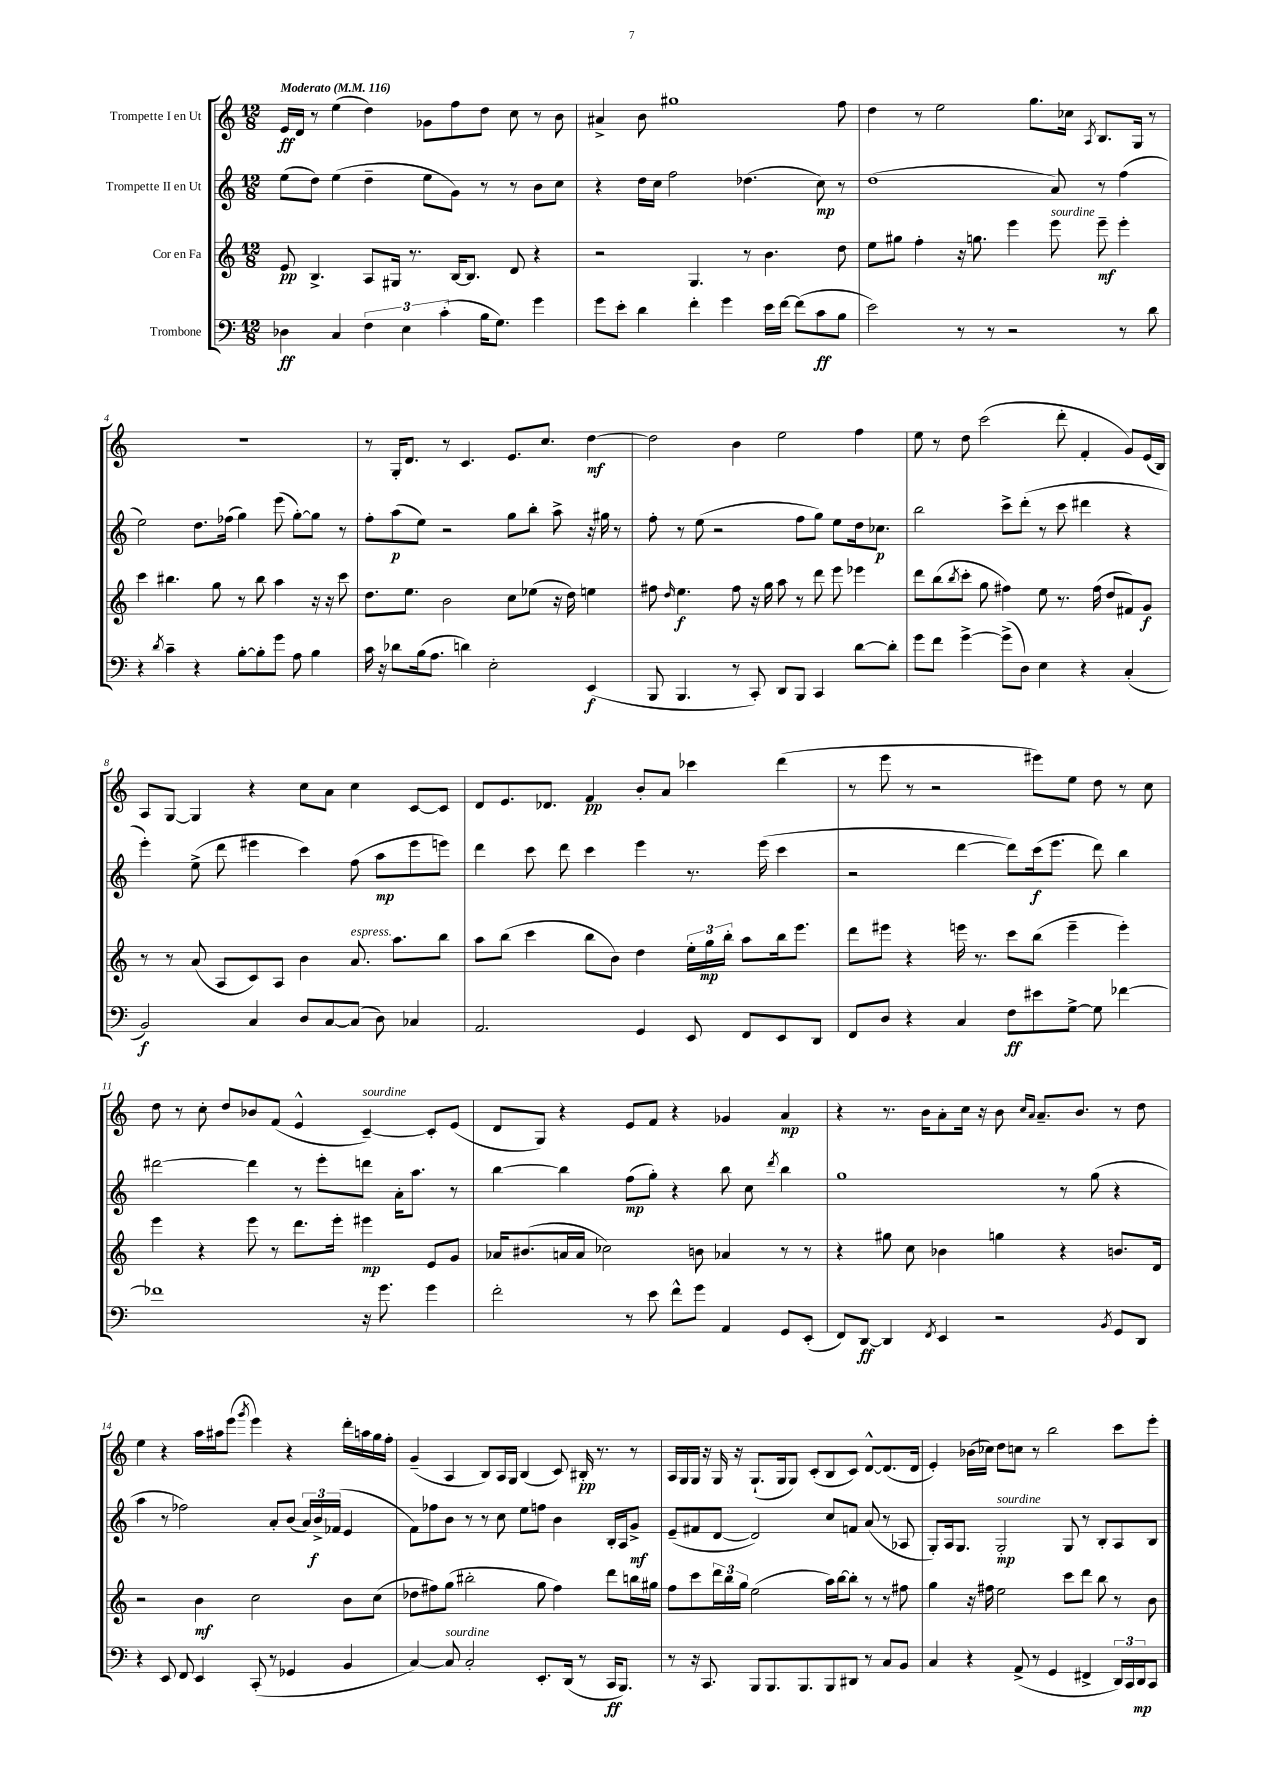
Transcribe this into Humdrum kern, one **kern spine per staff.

**kern	**dynam	**kern	**dynam	**kern	**dynam	**kern	**dynam
*part4	*part4	*part3	*part3	*part2	*part2	*part1	*part1
*staff4	*staff4	*staff3	*staff3	*staff2	*staff2	*staff1	*staff1
*I"Trombone	*	*I"Cor en Fa	*	*I"Trompette II en Ut	*	*I"Trompette I en Ut	*
*clefF4	*	*clefG2	*	*clefG2	*	*clefG2	*
*k[]	*	*k[]	*	*k[]	*	*k[]	*
*M12/8	*	*M12/8	*	*M12/8	*	*M12/8	*
*MM116	*	*MM116	*	*MM116	*	*MM116	*
=1	=1	=1	=1	=1	=1	=1	=1
!	!	!	!	!	!	!LO:TX:a:B:t=Moderato	!
4D-X\	ff	8e/	pp	(8ee\L	.	16e/LL	ff
.	.	.	.	.	.	16d/JJ	.
.	.	4.B^/	.	8dd\J)	.	8r	.
4C/	.	.	.	(4ee\	.	(4ee\	.
6F\	.	8A/L	.	4dd~\	.	4dd\)	.
.	.	16G#X/Jk	.	.	.	.	.
6E\	.	.	.	.	.	.	.
.	.	8.r	.	.	.	.	.
.	.	.	.	8ee\L	.	8g-X\L	.
(6c'\	.	.	.	.	.	.	.
.	.	[16B/KL	.	8g\J)	.	8ff\	.
.	.	8.B/J]	.	.	.	.	.
16B\KL	.	.	.	8r	.	8dd\J	.
8.G\J)	.	.	.	.	.	.	.
.	.	8d/	.	8r	.	8cc\	.
4g\	.	4r	.	8b\L	.	8r	.
.	.	.	.	8cc\J	.	8b\	.
=2	=2	=2	=2	=2	=2	=2	=2
8g\L	.	2r	.	4r	.	4a#X^/	.
8e'\J	.	.	.	.	.	.	.
4d\	.	.	.	16dd\LL	.	8b\	.
.	.	.	.	16cc\JJ	.	.	.
.	.	.	.	2ff\	.	1gg#X	.
4f'\	.	4.G/	.	.	.	.	.
4g\	.	.	.	.	.	.	.
.	.	8r	.	(4.dd-X\	.	.	.
16e\LL	.	4.b\	.	.	.	.	.
[16f\JJ	.	.	.	.	.	.	.
(8f\L]	.	.	.	.	.	.	.
8c\	ff	.	.	8cc\)	mp	.	.
8B\J	.	8dd\	.	8r	.	8ff\	.
=3	=3	=3	=3	=3	=3	=3	=3
2e\)	.	8ee\L	.	(1dd	.	4dd\	.
.	.	8gg#X\J	.	.	.	.	.
.	.	4ff'\	.	.	.	8r	.
.	.	.	.	.	.	2ee\	.
8r	.	16r	.	.	.	.	.
.	.	8.ggn\	.	.	.	.	.
8r	.	.	.	.	.	.	.
2r	.	4eee\	.	.	.	.	.
.	.	.	.	.	.	8.gg\L	.
!	!	!LO:TX:a:i:t=sourdine	!	!	!	!	!
.	.	8eee\	.	8a/)	.	.	.
.	.	.	.	.	.	16cc-X\Jk	.
.	.	.	.	.	.	8qA/	.
.	.	8eee~\	mf	8r	.	8.B/L	.
8r	.	4eee'\	.	(4ff\	.	.	.
.	.	.	.	.	.	16G/Jk	.
8d\	.	.	.	.	.	8r	.
!!LO:LB:g=z
=4	=4	=4	=4	=4	=4	=4	=4
4r	.	4ccc\	.	2ee\)	.	1.r	.
8qd/	.	.	.	.	.	.	.
4c~\	.	4.bb#X\	.	.	.	.	.
4r	.	.	.	8.dd\L	.	.	.
.	.	8gg\	.	.	.	.	.
.	.	.	.	(16ff-X\Jk	.	.	.
[8B'\L	.	8r	.	4gg\)	.	.	.
8B'\]	.	8bb#\	.	.	.	.	.
8g\J	.	4aa\	.	(8eee\	.	.	.
8A\	.	.	.	[8gg'\L)	.	.	.
4B\	.	16r	.	8gg\J]	.	.	.
.	.	16r	.	.	.	.	.
.	.	8ccc\	.	8r	.	.	.
=5	=5	=5	=5	=5	=5	=5	=5
16c\	.	8.dd\L	.	8ff'\L	.	8r	.
16r	.	.	.	.	.	.	.
8d-X\L	.	.	.	(8aa\	p	16G'/KL	.
.	.	8.ee\J	.	.	.	8.d/J	.
(16B\k	.	.	.	8ee\J)	.	.	.
8.A\J	.	.	.	.	.	.	.
.	.	2b\	.	2r	.	8r	.
4dn\)	.	.	.	.	.	4.c/	.
2E'\	.	.	.	.	.	.	.
.	.	8cc\L	.	8gg\L	.	8.e/L	.
.	.	(8ee-X\J	.	8bb'\J	.	.	.
.	.	.	.	.	.	8.cc/J	.
.	.	16r	.	8aa^\	.	.	.
.	.	16dd\)	.	.	.	.	.
(4EE/	f	4een\	.	16r	.	[4dd\	mf
.	.	.	.	16gg#X\	.	.	.
.	.	.	.	8r	.	.	.
=6	=6	=6	=6	=6	=6	=6	=6
8BBB/	.	8ff#X\	.	8ff'\	.	2dd\]	.
.	.	16qqdd/	.	.	.	.	.
4.BBB/	.	4.ee\	f	8r	.	.	.
.	.	.	.	(8ee\	.	.	.
.	.	.	.	2r	.	.	.
8r	.	8ff#\	.	.	.	4b\	.
8CC'/)	.	16r	.	.	.	.	.
.	.	16gg\	.	.	.	.	.
8DD/L	.	8aa\	.	.	.	2ee\	.
8BBB/J	.	8r	.	8ff\L	.	.	.
4CC/	.	8ddd\	.	8gg\J)	.	.	.
.	.	8eee\	.	8ee\L	.	.	.
[8d\L	.	4eee-X\	.	16dd\k	.	4ff\	.
.	.	.	.	8.cc-X\J	p	.	.
8d'\J]	.	.	.	.	.	.	.
=7	=7	=7	=7	=7	=7	=7	=7
8g\L	.	8ddd\L	.	2bb\	.	8ee\	.
8f\J	.	(8bb\	.	.	.	8r	.
.	.	8qbb/	.	.	.	.	.
[4g^\	.	8ccc'\J	.	.	.	8dd\	.
.	.	8gg\	.	.	.	(2ccc\	.
(8g^\L]	.	4ff#X\)	.	8ccc^\L	.	.	.
8D\J)	.	.	.	(8ddd'\J	.	.	.
4E\	.	8ee\	.	8r	.	.	.
.	.	8.r	.	8ccc\	.	8ddd'\	.
4r	.	.	.	4ddd#X\	.	4f'/	.
.	.	(16ff#\	.	.	.	.	.
.	.	8dd/L	.	.	.	.	.
(4C'/	.	8f#X/)	.	4r	.	8g/L)	.
.	.	8g/J	f	.	.	(16e/L	.
.	.	.	.	.	.	16B/JJ)	.
!!LO:LB:g=z
=8	=8	=8	=8	=8	=8	=8	=8
2BB/)	f	8r	.	4eee'\)	.	8A/L	.
.	.	8r	.	.	.	[8G/J	.
.	.	(8a/	.	(8ee^\	.	4G/]	.
.	.	8A/L	.	8ddd\	.	.	.
4C/	.	8c/)	.	4eee#X\	.	4r	.
.	.	8A/J	.	.	.	.	.
8D/L	.	4b\	.	4ccc\)	.	8cc\L	.
[8C/	.	.	.	.	.	8a\J	.
!	!	!LO:TX:a:i:t=espress.	!	!	!	!	!
(8C/J]	.	8.a/	.	(8ff\	.	4cc\	.
8D\)	.	.	.	8aa\L	mp	.	.
.	.	8.aa\L	.	.	.	.	.
4C-X/	.	.	.	8eee#\	.	[8c/L	.
.	.	8bb\J	.	8eeen\J)	.	8c/J]	.
=9	=9	=9	=9	=9	=9	=9	=9
2.AA/	.	8aa\L	.	4ddd\	.	8d/L	.
.	.	(8bb\J	.	.	.	8.e/	.
.	.	4ccc\	.	8ccc\	.	.	.
.	.	.	.	.	.	8.d-X/J	.
.	.	.	.	8ddd\	.	.	.
.	.	8bb\L	.	4ccc\	.	4f/	pp
.	.	8b\J)	.	.	.	.	.
4GG/	.	4dd\	.	4eee\	.	8b'/L	.
.	.	.	.	.	.	8a/J	.
8EE/	.	24ee'\LL	.	8.r	.	4ccc-X\	.
.	.	24gg\	mp	.	.	.	.
.	.	24bb'\JJ	.	.	.	.	.
8FF/L	.	8aa\L	.	.	.	.	.
.	.	.	.	(16eee\	.	.	.
8EE/	.	16bb\k	.	4ccc\	.	(4ddd\	.
.	.	8.eee\J	.	.	.	.	.
8DD/J	.	.	.	.	.	.	.
=10	=10	=10	=10	=10	=10	=10	=10
8FF/L	.	8ddd\L	.	2r	.	8r	.
8D/J	.	8eee#X\J	.	.	.	8eee\	.
4r	.	4r	.	.	.	8r	.
.	.	.	.	.	.	2r	.
4C/	.	16eeen\	.	[4ddd\	.	.	.
.	.	8.r	.	.	.	.	.
8F\L	ff	8ccc\L	.	8ddd\L])	.	.	.
8e#X\	.	(8bb\J	.	(16ccc\k	f	8eee#X\L)	.
.	.	.	.	8.eee\J	.	.	.
[8G^\J	.	4eee~\	.	.	.	8ee\J	.
8G\]	.	.	.	8ddd\)	.	8dd\	.
[4f-X\	.	4eee'\)	.	4bb\	.	8r	.
.	.	.	.	.	.	8cc\	.
!!LO:LB:g=z
=11	=11	=11	=11	=11	=11	=11	=11
1f-X]	.	4eee\	.	[2ddd#X\	.	8dd\	.
.	.	.	.	.	.	8r	.
.	.	4r	.	.	.	8cc'\	.
.	.	.	.	.	.	8dd/L	.
.	.	8eee\	.	4ddd#\]	.	8b-X/	.
.	.	8r	.	.	.	(8f/J	.
.	.	8.ddd\L	.	8r	.	4e^^/	.
.	.	.	.	8eee'\L	.	.	.
.	.	16eee'\Jk	.	.	.	.	.
!	!	!	!	!	!	!LO:TX:a:i:t=sourdine	!
16r	.	4eee#X\	mp	8dddn\J	.	[4c~/)	.
8.g\	.	.	.	.	.	.	.
.	.	.	.	16a'\KL	.	.	.
.	.	.	.	8.aa\J	.	.	.
4g\	.	8e/L	.	.	.	8c'/L]	.
.	.	8g/J	.	8r	.	(8e/J	.
=12	=12	=12	=12	=12	=12	=12	=12
2f'\	.	16a-X/KL	.	[4bb\	.	8d/L	.
.	.	(8.b#X/	.	.	.	.	.
.	.	.	.	.	.	8G/J)	.
.	.	16an/L	.	4bb\]	.	4r	.
.	.	16a/JJ	.	.	.	.	.
.	.	2cc-X\)	.	.	.	.	.
8r	.	.	.	(8ff\L	mp	8e/L	.
8e\	.	.	.	8gg'\J)	.	8f/J	.
8f^^\L	.	.	.	4r	.	4r	.
8g\J	.	8bn\	.	.	.	.	.
4AA/	.	4a-X/	.	8bb\	.	4g-X/	.
.	.	.	.	8cc\	.	.	.
.	.	.	.	8qddd/	.	.	.
8GG/L	.	8r	.	4bb\	.	4a/	mp
(8EE'/J	.	8r	.	.	.	.	.
=13	=13	=13	=13	=13	=13	=13	=13
8FF/L)	.	4r	.	1gg	.	4r	.
[8DD/J	ff	.	.	.	.	.	.
4DD/]	.	8gg#X\	.	.	.	8.r	.
.	.	8cc\	.	.	.	.	.
.	.	.	.	.	.	16b\KL	.
8qFF/	.	.	.	.	.	.	.
4EE/	.	4b-X\	.	.	.	8a'\	.
.	.	.	.	.	.	16cc\Jk	.
.	.	.	.	.	.	16r	.
2r	.	4ggn\	.	.	.	8b\	.
.	.	.	.	.	.	16qqcc/LL	.
.	.	.	.	.	.	16qqa/JJ	.
.	.	.	.	.	.	8.a~/L	.
.	.	4r	.	8r	.	.	.
.	.	.	.	.	.	8.b/J	.
.	.	.	.	(8gg\	.	.	.
8qBB/	.	.	.	.	.	.	.
8GG/L	.	8.bn/L	.	4r	.	8r	.
8DD/J	.	.	.	.	.	8dd\	.
.	.	16d/Jk	.	.	.	.	.
!!LO:LB:g=z
=14	=14	=14	=14	=14	=14	=14	=14
4r	.	2r	.	4aa\	.	4ee\	.
8EE/	.	.	.	8r	.	4r	.
8FF/	.	.	.	2ff-X\)	.	.	.
4EE/	.	4b\	mf	.	.	16aa\LL	.
.	.	.	.	.	.	16aa#X\J	.
.	.	.	.	.	.	(8eee\J	.
.	.	.	.	.	.	8qggg/	.
(8CC'/	.	2cc\	.	.	.	4eee\)	.
8r	.	.	.	8a'/L	.	.	.
4GG-X/	.	.	.	(8b/J	.	4r	.
.	.	.	.	24a/LL)	.	.	.
.	.	.	.	24b^/	f	.	.
.	.	.	.	(24f-X/JJ	.	.	.
4BB/	.	8b\L	.	4e/	.	16ddd'\LL	.
.	.	.	.	.	.	16aan\	.
.	.	(8cc\J	.	.	.	16gg\	.
.	.	.	.	.	.	16ff'\JJ	.
=15	=15	=15	=15	=15	=15	=15	=15
[4C/)	.	8dd-X\L	.	8f\L)	.	(4g~/	.
.	.	8ff#X\)	.	8ff-X\	.	.	.
!LO:TX:a:i:t=sourdine	!	!	!	!	!	!	!
8C/]	.	(8gg\J	.	8b\J	.	4A/	.
2C'/	.	2bb#X'\	.	8r	.	.	.
.	.	.	.	8r	.	8B/L)	.
.	.	.	.	8cc\	.	16A/L	.
.	.	.	.	.	.	16G/JJ	.
.	.	.	.	8ee\L	.	(4B/	.
8.EE'/L	.	8gg\	.	8ffn\J	.	.	.
.	.	4ff#\)	.	4b\	.	8c/)	.
(16DD/Jk	.	.	.	.	.	.	.
8r	.	.	.	.	.	16B#X'/	pp
.	.	.	.	.	.	8.r	.
16CC/KL	ff	8ddd\L	.	16B'/LL	.	.	.
8.BBB/J)	.	.	.	16A/J	.	.	.
.	.	16bbn\L	.	8g^/J	mf	8r	.
.	.	16gg#X\JJ	.	.	.	.	.
=16	=16	=16	=16	=16	=16	=16	=16
8r	.	8ff\L	.	(8e~/L	.	16A/LL	.
.	.	.	.	.	.	16G/	.
16r	.	8ccc\	.	8f#X/	.	16G/JJ	.
8.CC/	.	.	.	.	.	16r	.
.	.	24ddd\L	.	[8d/J	.	16G/	.
.	.	24bb\	.	.	.	.	.
.	.	.	.	.	.	16r	.
.	.	24gg\JJ	.	.	.	.	.
8BBB/L	.	(2ee\	.	2d/])	.	(8.G`/L	.
8.BBB/	.	.	.	.	.	.	.
.	.	.	.	.	.	16G/k	.
.	.	.	.	.	.	8G/J)	.
8.BBB/	.	.	.	.	.	.	.
.	.	.	.	.	.	(8c'/L	.
8BBB/	.	16aa\LL)	.	8cc/L	.	8B/	.
.	.	[16bb\J	.	.	.	.	.
8DD#X/J	.	8bb'\J]	.	8fn/J	.	8c/J)	.
8r	.	8r	.	(8a/	.	[8d^^/L	.
8C/L	.	8r	.	8r	.	(8.d/]	.
8BB/J	.	8ff#X\	.	8A-X/	.	.	.
.	.	.	.	.	.	16d/Jk	.
=17	=17	=17	=17	=17	=17	=17	=17
4C/	.	4gg\	.	8G'/L)	.	4e'/)	.
.	.	.	.	16A/k	.	.	.
.	.	.	.	8.G/J	.	.	.
4r	.	16r	.	.	.	(16b-X\LL	.
.	.	16ff#X\	.	.	.	16cc-X\JJ)	.
!	!	!	!	!LO:TX:a:i:t=sourdine	!	!	!
.	.	2ee\	.	2G'/	mp	8dd\L	.
(8AA^/	.	.	.	.	.	8ccn\J	.
8r	.	.	.	.	.	8r	.
4GG/	.	.	.	.	.	2bb\	.
.	.	8ccc\L	.	8G/	.	.	.
4FF#X^/	.	8ddd\J	.	8r	.	.	.
.	.	8bb\	.	8B'/L	.	.	.
24DD/LL)	.	8r	.	8A/	.	8ccc\L	.
24CC/	.	.	.	.	.	.	.
24DD/J	mp	.	.	.	.	.	.
8CC/J	.	8b\	.	8B/J	.	8eee'\J	.
==	==	==	==	==	==	==	==
*-	*-	*-	*-	*-	*-	*-	*-
